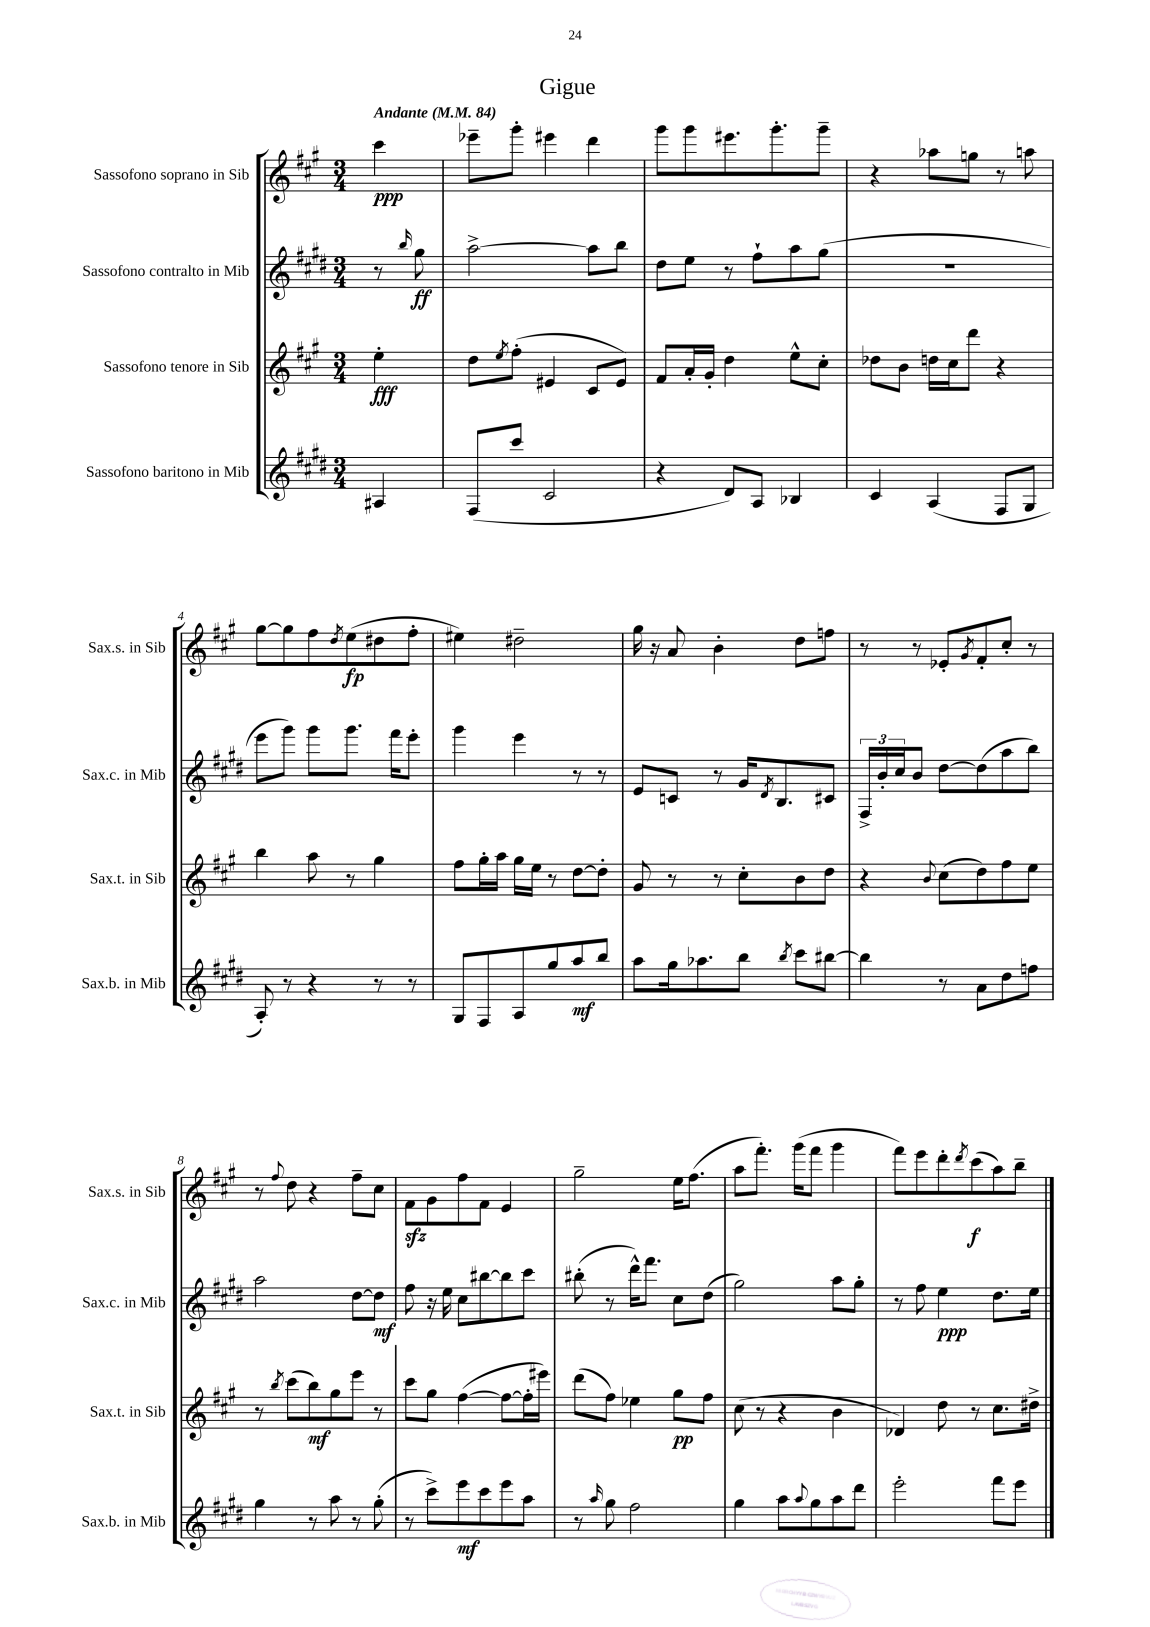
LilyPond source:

\header { title = "Gigue" }
<<
\new StaffGroup <<
\new Staff = "s0" \with { instrumentName = "Sassofono soprano in Sib" shortInstrumentName = "Sax.s. in Sib" } {
    \clef treble \key a \major \numericTimeSignature \time 3/4 \partial 4 \tempo "Andante" 4 = 84
    cis'''4\ppp |
    ees'''8-- gis'''8-. eis'''4 d'''4 |
    gis'''8 gis'''8 eis'''8. gis'''8.-. gis'''8-- |
    r4 aes''8 g''8 r8 a''8 |
    gis''8~ gis''8 fis''8 \acciaccatura { d''8 } e''8\fp( dis''8 fis''8-. |
    eis''4) dis''2-- |
    gis''16 r16 a'8 b'4-. d''8 f''8 |
    r8 r8 ees'8-. \acciaccatura { gis'8 } fis'8-. cis''8-. r8 |
    r8 \appoggiatura { fis''8 } d''8 r4 fis''8-- cis''8 |
    fis'8\sfz gis'8 fis''8 fis'8 e'4 |
    gis''2-- e''16 fis''8.( |
    a''8 fis'''8.-.) gis'''16( fis'''8 gis'''4 |
    fis'''8) e'''8 d'''8-. \acciaccatura { d'''8 } cis'''8\f( a''8) b''8-- \bar "|." |
}
\new Staff = "s1" \with { instrumentName = "Sassofono contralto in Mib" shortInstrumentName = "Sax.c. in Mib" } {
    \clef treble \key e \major \numericTimeSignature \time 3/4 \partial 4
    r8 \grace { b''16 } gis''8\ff |
    a''2~-> a''8 b''8 |
    dis''8 e''8 r8 fis''8-! a''8 gis''8( |
    R2. |
    e'''8 gis'''8) gis'''8 gis'''8. fis'''16 e'''8-. |
    gis'''4 e'''4 r8 r8 |
    e'8 c'8 r8 gis'16 \acciaccatura { dis'8 } b8. cis'8 |
    \tuplet 3/2 { fis16-> b'16-. cis''16 } b'8 dis''8~ dis''8( a''8 b''8) |
    a''2 dis''8~ dis''8\mf |
    fis''8 r16 e''16 cis''8 bis''8~ bis''8 cis'''8 |
    bis''8-.( r8 dis'''16-^) fis'''8. cis''8 dis''8( |
    gis''2) a''8 gis''8-. |
    r8 fis''8 e''4\ppp dis''8. e''16 \bar "|." |
}
\new Staff = "s2" \with { instrumentName = "Sassofono tenore in Sib" shortInstrumentName = "Sax.t. in Sib" } {
    \clef treble \key a \major \numericTimeSignature \time 3/4 \partial 4
    e''4-.\fff |
    d''8 \acciaccatura { e''8 } fis''8-.( eis'4 cis'8 eis'8) |
    fis'8 a'16-. gis'16-. d''4 e''8-^ cis''8-. |
    des''8 b'8 d''16 cis''16 d'''8 r4 |
    b''4 a''8 r8 gis''4 |
    fis''8 gis''16-. a''16 gis''16 e''16 r8 d''8~ d''8-. |
    gis'8 r8 r8 cis''8-. b'8 d''8 |
    r4 \appoggiatura { b'8 } cis''8( d''8) fis''8 e''8 |
    r8 \acciaccatura { b''8 } cis'''8( b''8\mf) gis''8 e'''8 r8 |
    cis'''8 gis''8 fis''4~( fis''8~ fis''16-. eis'''16) |
    d'''8( fis''8) ees''4 gis''8\pp fis''8 |
    cis''8( r8 r4 b'4 |
    des'4) d''8 r8 cis''8. dis''16-> \bar "|." |
}
\new Staff = "s3" \with { instrumentName = "Sassofono baritono in Mib" shortInstrumentName = "Sax.b. in Mib" } {
    \clef treble \key e \major \numericTimeSignature \time 3/4 \partial 4
    ais4 |
    fis8( cis'''8 cis'2 |
    r4 dis'8) a8 bes4 |
    cis'4 a4( fis8 gis8 |
    a8-.) r8 r4 r8 r8 |
    gis8 fis8 a8 gis''8 a''8\mf b''8 |
    a''8 gis''16 aes''8. b''8 \acciaccatura { b''8 } cis'''8 bis''8~ |
    bis''4 r8 a'8 dis''8 f''8 |
    gis''4 r8 a''8 r8 gis''8-.( |
    r8 cis'''8->) e'''8\mf cis'''8 e'''8 a''8 |
    r8 \grace { a''16 } gis''8 fis''2 |
    gis''4 a''8 \appoggiatura { a''8 } gis''8 a''8 dis'''8 |
    e'''2-. fis'''8 e'''8 \bar "|." |
}
>>
>>
